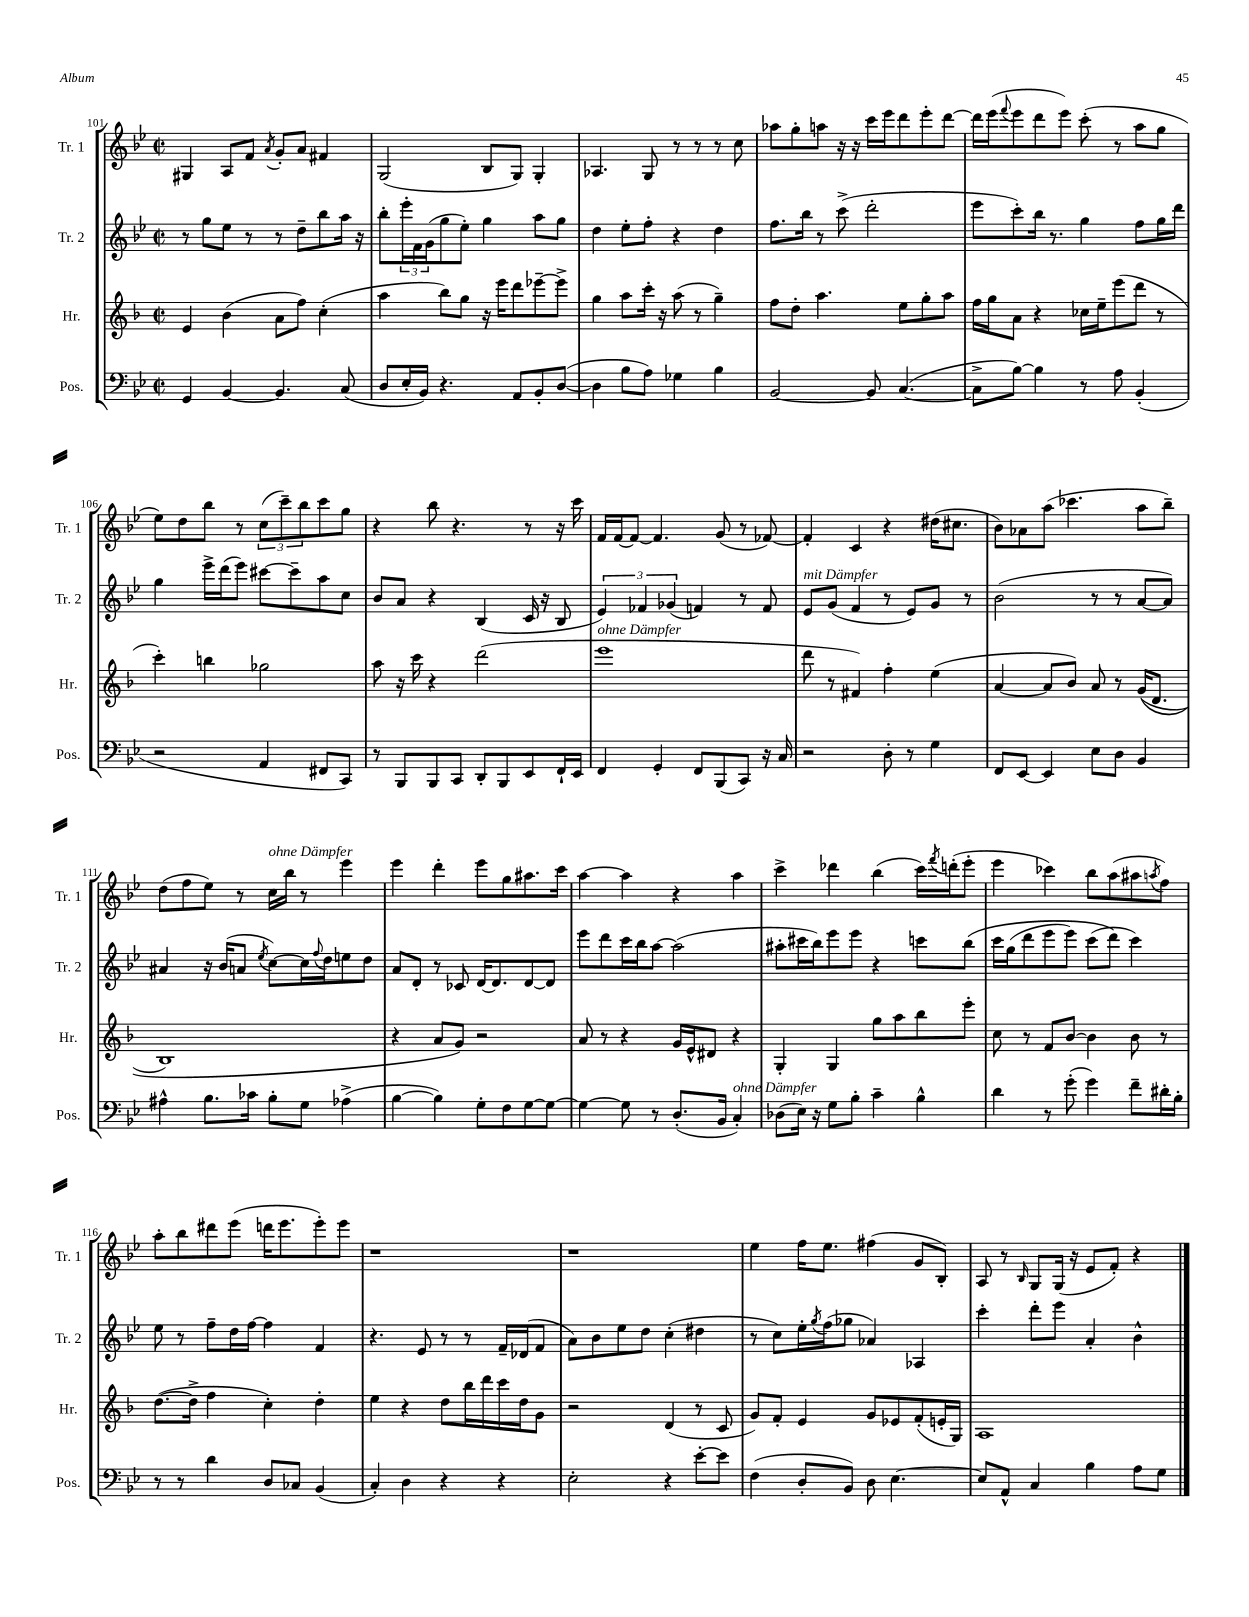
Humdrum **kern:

**kern	**kern	**kern	**kern
*staff4	*staff3	*staff2	*staff1
*clefF4	*clefG2	*clefG2	*clefG2
*k[b-e-]	*k[b-]	*k[b-e-]	*k[b-e-]
*M2/2	*M2/2	*M2/2	*M2/2
*met(c|)	*met(c|)	*met(c|)	*met(c|)
4GG	4e	8r	4G#
.	.	8gg	.
[4BB-	(4b-	8ee-	8A
.	.	8r	8f
.	.	.	8qa
4.BB-]	8a	8r	8g'
.	8ff)	8dd~	8a
.	(4cc'	8bb-	4f#
(8C	.	16aa	.
.	.	16r	.
=	=	=	=
8D	4aa	8bb-'	(2G
16E-'	.	24eee-'	.
.	.	24f	.
16BB-)	.	.	.
.	.	(24g	.
4.r	8bb-)	8gg	.
.	8gg	8ee-')	.
.	16r	4gg	8B-
.	16eee	.	.
8AA	8ddd	.	8G)
8BB-'	[8eee-~	8aa	4G'
([8D	8eee-^]	8gg	.
=	=	=	=
4D]	4gg	4dd	4.A-
8B-	8aa	8ee-'	.
8A)	16ccc'	8ff'	8G
.	16r	.	.
4G-	(8aa	4r	8r
.	8r	.	8r
4B-	4gg~)	4dd	8r
.	.	.	8cc
=	=	=	=
[2BB-	8ff	8.ff	8aa-
.	8dd'	.	8gg'
.	.	16bb-	.
.	4.aa	8r	8aa
.	.	(8ccc^	16r
.	.	.	16r
8BB-]	.	2ddd'	16ccc
.	.	.	16eee-
([4.C	8ee	.	8ddd
.	8gg'	.	8eee-'
.	8aa	.	[8ddd
=	=	=	=
8C^]	16ff	8eee-	16ddd]
.	16gg	.	(16eee-
.	.	.	8qqfff
[8B-)	8a	8ccc')	8eee-
4B-]	4r	16bb-	8ddd
.	.	8.r	.
.	.	.	8eee-)
8r	16cc-	4gg	(8ccc'
.	16ee~	.	.
8A	(8eee	.	8r
(4BB-'	8ddd	8ff	8aa
.	8r	16gg	8gg
.	.	16ddd	.
=	=	=	=
2r	4ccc')	4gg	8ee-)
.	.	.	8dd
.	4bb	16eee-^	8bb-
.	.	(16ddd	.
.	.	8eee-)	8r
4AA	2gg-	[8ccc#	(12cc
.	.	.	12ccc~)
.	.	8ccc#~]	.
.	.	.	12bb-
8FF#	.	8aa	8ccc
8CC)	.	8cc	8gg
=	=	=	=
8r	8aa	8b-	4r
8BBB-	16r	8a	.
.	16ccc	.	.
8BBB-	4r	4r	8bb-
8CC	.	.	4.r
8DD'	(2ddd	(4B-	.
8BBB-	.	.	.
8EE-	.	16c	8r
.	.	16r	.
16FF`	.	8B-	16r
16EE-	.	.	16ccc
=	=	=	=
4FF	1eee	6e-)	16f
.	.	.	[16f
.	.	.	8f_
.	.	6f-	.
4GG'	.	.	4.f]
.	.	(6g-	.
8FF	.	4f)	.
(8BBB-	.	.	(8g
8CC)	.	8r	8r
16r	.	8f	[8f-)
16C	.	.	.
=	=	=	=
2r	8ddd	8e-	4f-']
.	8r	(8g	.
.	4f#)	4f	4c
8D'	4ff'	8r	4r
8r	.	8e-)	.
4G	(4ee	8g	(16dd#
.	.	.	8.cc#
.	.	8r	.
=	=	=	=
8FF	[4a	(2b-	8b-)
[8EE-	.	.	8a-
4EE-]	8a]	.	(8aa
.	8b-)	.	4.ccc-
8E-	8a	8r	.
8D	8r	8r	.
4BB-	&((16g	[8a	8aa
.	8.d	.	.
.	.	8a])	8bb-~)
=	=	=	=
4A#^^	1B-)	4a#	(8dd
.	.	.	8ff
8.B-	.	16r	8ee-)
.	.	(16b-	.
.	.	8a	8r
16c-	.	.	.
.	.	8qee-	.
8B-'	.	[8cc)	16cc
.	.	.	16bb-
8G	.	16cc]	8r
.	.	8qqff	.
.	.	16dd	.
(4A-^	.	8ee	4eee-
.	.	8dd	.
=	=	=	=
[4B-	4r	8a	4eee-
.	.	8d'	.
4B-])	8a	8r	4ddd'
.	8g&)	8c-	.
8G'	2r	[16d	8eee-
.	.	8.d]	.
8F	.	.	8gg
[8G	.	[8d	8.aa#
8G_	.	8d]	.
.	.	.	16ccc
=	=	=	=
4G_	8a	8eee-	[4aa
.	8r	8ddd	.
8G]	4r	16ccc	4aa]
.	.	16bb-	.
8r	.	[8aa	.
(8.D'	16g	(2aa]	4r
.	16e^^	.	.
.	8d#	.	.
16BB-	.	.	.
4C')	4r	.	4aa
=	=	=	=
(8D-	4G'	8aa#'	4ccc^
16E-)	.	16ccc#	.
16r	.	16bb-)	.
8G	4G	8eee-	4ddd-
8B-'	.	8eee-	.
4c~	8gg	4r	(4bb-
.	8aa	.	.
4B-^^	8bb-	8ccc	16ccc)
.	.	.	8qfff
.	.	.	(16ddd'
.	8eee'	&(8bb-	8eee-'
=	=	=	=
4d	8cc	16ccc	4eee-
.	.	(16gg	.
.	8r	8ddd	.
8r	8f	8eee-	4ccc-)
(8g'	[8b-	8eee-)	.
4g)	4b-]	(8ccc	8bb-
.	.	8ddd&)	(8aa
8f~	8b-	4ccc)	8aa#
.	.	.	8qaa
16d#'	8r	.	8ff)
16B-'	.	.	.
=	=	=	=
8r	([8.dd	8ee-	8aa'
8r	.	8r	8bb-
.	16dd^]	.	.
4d	4ff	8ff~	8ddd#
.	.	16dd	(8eee-
.	.	[16ff	.
8D	4cc')	4ff]	16ddd
.	.	.	8.eee-
8C-	.	.	.
(4BB-	4dd'	4f	8eee-')
.	.	.	8eee-
=	=	=	=
4C')	4ee	4.r	1r
4D	4r	.	.
.	.	8e-	.
4r	8dd	8r	.
.	16bb-	8r	.
.	16ddd	.	.
4r	16ccc	16f~	.
.	16dd	(16d-	.
.	8g	8f	.
=	=	=	=
2E-'	2r	8a)	1r
.	.	8b-	.
.	.	8ee-	.
.	.	8dd	.
4r	(4d	(4cc'	.
[8e-'	8r	4dd#	.
8e-]	8c	.	.
=	=	=	=
(4F	8g)	8r	4ee-
.	8f'	8cc)	.
8D'	4e	16ee-'	16ff
.	.	8qgg	.
.	.	(16ff	8.ee-
8BB-)	.	8gg-	.
8D	8g	4a-)	(4ff#
[4.E-	8e-	.	.
.	(8f'	4A-	8g
.	16e'	.	8B-')
.	16G)	.	.
=	=	=	=
8E-]	1A	4ccc'	8A
8AA^^	.	.	8r
.	.	.	16qqB-
4C	.	8ddd'	8G
.	.	8eee-	(16G
.	.	.	16r
4B-	.	4a'	8e-
.	.	.	8f')
8A	.	4b-^^	4r
8G	.	.	.
==	==	==	==
*-	*-	*-	*-
